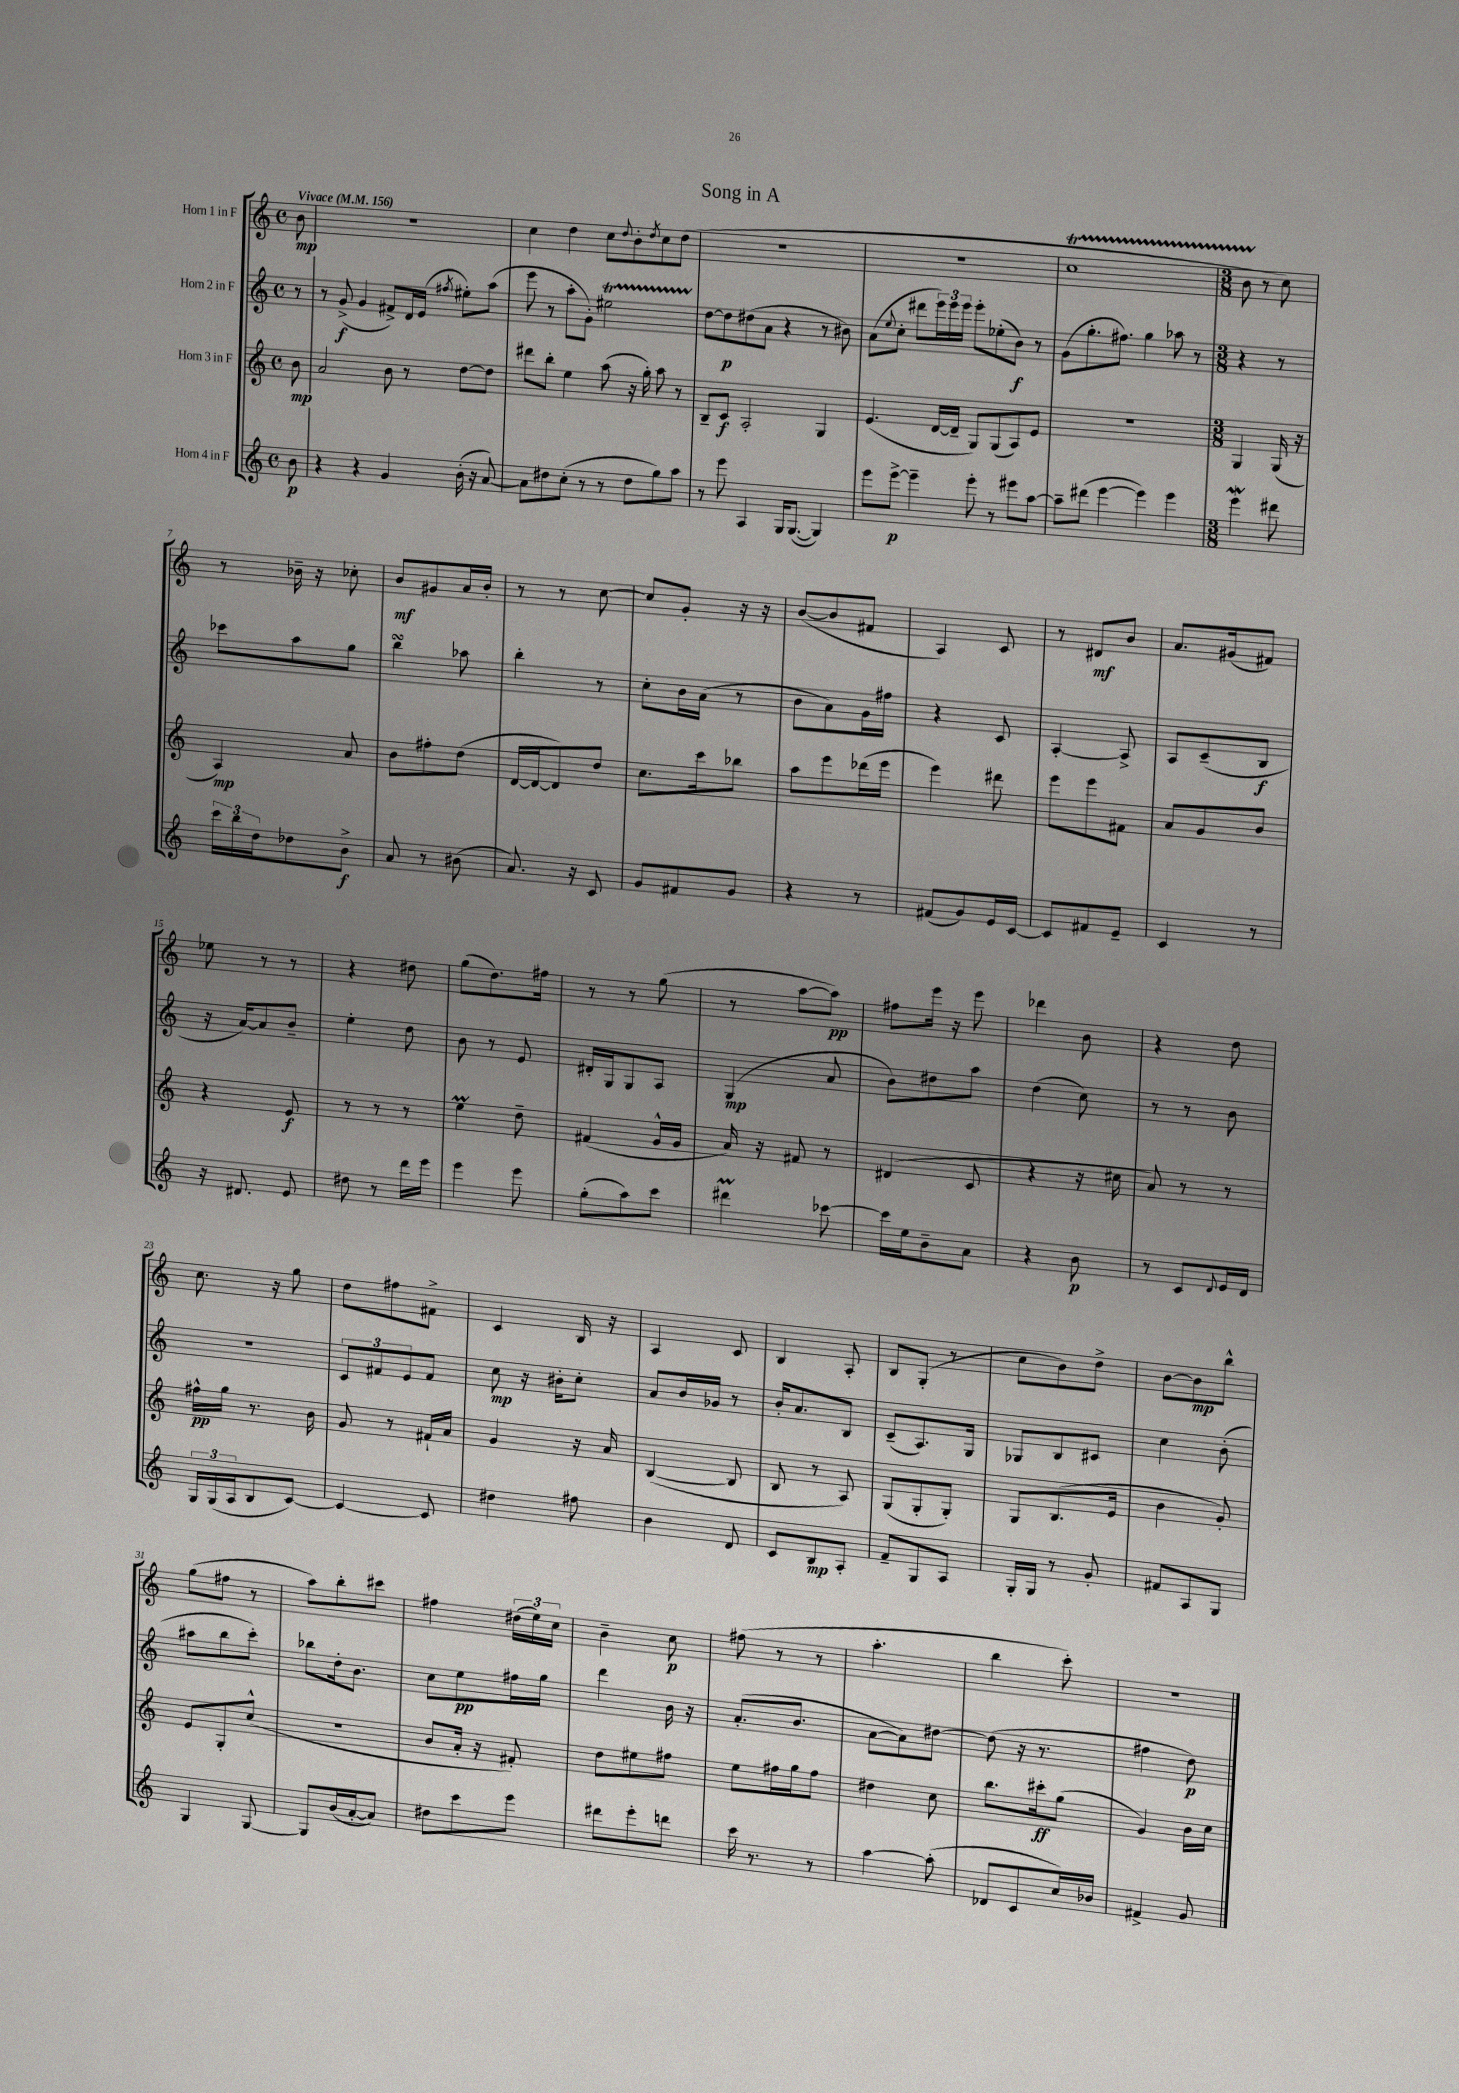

**kern	**dynam	**kern	**dynam	**kern	**dynam	**kern	**dynam
*part4	*part4	*part3	*part3	*part2	*part2	*part1	*part1
*staff4	*staff4	*staff3	*staff3	*staff2	*staff2	*staff1	*staff1
*I"Horn 4 in F	*	*I"Horn 3 in F	*	*I"Horn 2 in F	*	*I"Horn 1 in F	*
*clefG2	*	*clefG2	*	*clefG2	*	*clefG2	*
*k[]	*	*k[]	*	*k[]	*	*k[]	*
*M4/4	*	*M4/4	*	*M4/4	*	*M4/4	*
*met(c)	*	*met(c)	*	*met(c)	*	*met(c)	*
*MM156	*	*MM156	*	*MM156	*	*MM156	*
=	=	=	=	=	=	=	=
!	!	!	!	!	!	!LO:TX:a:B:t=Vivace	!
8b\	p	8b\	mp	8r	.	8b\	mp
=1	=1	=1	=1	=1	=1	=1	=1
4r	.	2a/	.	8r	.	1r	.
.	.	.	.	(8g^/	f	.	.
4r	.	.	.	4g/	.	.	.
4g/	.	8b\	.	8f#X^/L)	.	.	.
.	.	8r	.	16d/L	.	.	.
.	.	.	.	(16e/JJ	.	.	.
.	.	.	.	8qff#X/	.	.	.
(16b'\	.	[8dd\L	.	8ee#X'\L)	.	.	.
16r	.	.	.	.	.	.	.
[8a/)	.	8dd\J]	.	(8aa\J	.	.	.
=2	=2	=2	=2	=2	=2	=2	=2
8a\L]	.	8ddd#X\L	.	8eee\	.	4cc\	.
8dd#X\	.	8bb'\J	.	8r	.	.	.
(8cc'\J	.	4ee\	.	8aa'\L	.	4dd\	.
8r	.	.	.	8g'\J)	.	.	.
8r	.	(8aa\	.	2ee#Xt\	.	8cc\L	.
.	.	.	.	.	.	8qqdd/	.
8dd#\L	.	16r	.	.	.	8b'\	.
.	.	16gg'\)	.	.	.	.	.
.	.	.	.	.	.	8qdd/	.
8gg\)	.	8aa\	.	.	.	8cc\	.
8aa\J	.	8r	.	.	.	(8dd\J	.
=3	=3	=3	=3	=3	=3	=3	=3
8r	.	8B~/L	.	[8dd\L	.	1r	.
8eee\	.	8c/J	f	8dd\]	p	.	.
4A/	.	2A'/	.	(8dd#X\	.	.	.
.	.	.	.	8a\J	.	.	.
16G/KL	.	.	.	4r	.	.	.
([8.G/J	.	.	.	.	.	.	.
4G/])	.	4G/	.	8r	.	.	.
.	.	.	.	8b#X\)	.	.	.
=4	=4	=4	=4	=4	=4	=4	=4
8eee\L	.	(4.e/	.	(8a\L	.	1r	.
.	.	.	.	8qqee/	.	.	.
[8eee^\J	p	.	.	8cc'\J	.	.	.
4eee~\]	.	.	.	8ddd#X\L	.	.	.
.	.	[16d/LL	.	24eee\L)	.	.	.
.	.	.	.	24eee\	.	.	.
.	.	16d~/JJ]	.	.	.	.	.
.	.	.	.	24eee\JJ	.	.	.
8eee'\	.	8G/L)	.	8eee'\L	.	.	.
8r	.	(8G/	.	(8ee-X'\	.	.	.
8eee#X\L	.	8A/)	.	8b\J)	f	.	.
[8aa\J	.	8e/J	.	8r	.	.	.
=5	=5	=5	=5	=5	=5	=5	=5
8aa~\L]	.	1r	.	(8g\L	.	1ccT	.
(8ddd#X\J	.	.	.	8.gg'\	.	.	.
[4eee\	.	.	.	.	.	.	.
.	.	.	.	8.ff#X\J)	.	.	.
4eee\])	.	.	.	4gg\	.	.	.
4eee\	.	.	.	8aa-X\	.	.	.
.	.	.	.	8r	.	.	.
=6	=6	=6	=6	=6	=6	=6	=6
*M3/8	*	*M3/8	*	*M3/8	*	*M3/8	*
4eeeW\	.	4G/	.	4r	.	8bTTT\	.
.	.	.	.	.	.	8r	.
8ddd#X\	.	(16G/	.	8r	.	8cc\)	.
.	.	16r	.	.	.	.	.
!!LO:LB:g=z
=7	=7	=7	=7	=7	=7	=7	=7
24ccc\LL	.	4A/)	mp	8ccc-X\L	.	8r	.
24bb\	.	.	.	.	.	.	.
24dd\J	.	.	.	.	.	.	.
8dd-X\	.	.	.	8aa\	.	16b-X~\	.
.	.	.	.	.	.	16r	.
8b^\J	f	8a/	.	8gg\J	.	8cc-X'\	.
=8	=8	=8	=8	=8	=8	=8	=8
8a/	.	8b\L	.	4bbsSsS\	.	8b/L	mf
8r	.	8ff#X'\	.	.	.	8g#X/	.
(8b#X\	.	(8dd\J	.	8aa-X\	.	16a/L	.
.	.	.	.	.	.	16b'/JJ	.
=9	=9	=9	=9	=9	=9	=9	=9
8.a/)	.	[16d/LL	.	4bb'\	.	8r	.
.	.	16d/J_	.	.	.	.	.
.	.	8d/])	.	.	.	8r	.
16r	.	.	.	.	.	.	.
8c/	.	8dd/J	.	8r	.	[8cc\	.
=10	=10	=10	=10	=10	=10	=10	=10
8g/L	.	8.cc\L	.	8cc'\L	.	8cc/L]	.
8f#X/	.	.	.	16b\L	.	8g'/J	.
.	.	16ccc\k	.	(16a\JJ	.	.	.
8g/J	.	8bb-X\J	.	8r	.	16r	.
.	.	.	.	.	.	16r	.
=11	=11	=11	=11	=11	=11	=11	=11
4r	.	8aa\L	.	8b\L	.	([8b/L	.
.	.	8eee\	.	8a\)	.	8b/]	.
8r	.	(16ddd-X\L	.	16g\L	.	8f#X/J	.
.	.	16eee\JJ	.	16ff#X\JJ	.	.	.
=12	=12	=12	=12	=12	=12	=12	=12
(8f#X/L	.	4eee\)	.	4r	.	4A/)	.
8g/)	.	.	.	.	.	.	.
16e/L	.	8ddd#X\	.	8c/	.	8c/	.
[16c/JJ	.	.	.	.	.	.	.
=13	=13	=13	=13	=13	=13	=13	=13
8c/L]	.	8eee\L	.	[4A'/	.	8r	.
8f#X/	.	8eee\	.	.	.	8d#X/L	mf
8e~/J	.	8f#X\J	.	8A^/]	.	8b/J	.
=14	=14	=14	=14	=14	=14	=14	=14
4c/	.	8a/L	.	8A/L	.	8.a/L	.
.	.	8g/	.	(8c~/	.	.	.
.	.	.	.	.	.	(16g#X/k	.
8r	.	8b/J	.	8B/J	f	8f#X/J)	.
!!LO:LB:g=z
=15	=15	=15	=15	=15	=15	=15	=15
16r	.	4r	.	16r	.	8ee-X\	.
8.d#X/	.	.	.	[16a/KL)	.	.	.
.	.	.	.	8a/]	.	8r	.
8e/	.	8e/	f	8b~/J	.	8r	.
=16	=16	=16	=16	=16	=16	=16	=16
8dd#X\	.	8r	.	4ee'\	.	4r	.
8r	.	8r	.	.	.	.	.
16ddd\LL	.	8r	.	8dd\	.	8dd#X\	.
16eee\JJ	.	.	.	.	.	.	.
=17	=17	=17	=17	=17	=17	=17	=17
4eee\	.	4eem\	.	8b\	.	(8gg\L	.
.	.	.	.	8r	.	8.dd\)	.
8eee\	.	8dd~\	.	8e/	.	.	.
.	.	.	.	.	.	16ff#X\Jk	.
=18	=18	=18	=18	=18	=18	=18	=18
(8gg'\L	.	(4f#X/	.	16d#X'/LL	.	8r	.
.	.	.	.	16G/J	.	.	.
8aa\)	.	.	.	8G/	.	8r	.
8ccc\J	.	16g^^/LL	.	8A/J	.	(8gg\	.
.	.	16g/JJ	.	.	.	.	.
=19	=19	=19	=19	=19	=19	=19	=19
4ddd#Xm\	.	16a/)	.	(4G/	mp	8r	.
.	.	16r	.	.	.	.	.
.	.	8f#X/	.	.	.	[8aa\L	.
[8ccc-X\	.	8r	.	8a/	.	8aa\J])	pp
=20	=20	=20	=20	=20	=20	=20	=20
16ccc-\LL]	.	(4d#X/	.	8b\L)	.	8ff#X\L	.
16ee\J	.	.	.	.	.	.	.
8b~\	.	.	.	8dd#X\	.	16eee\Jk	.
.	.	.	.	.	.	16r	.
8a\J	.	8c/	.	8aa\J	.	8eee\	.
=21	=21	=21	=21	=21	=21	=21	=21
4r	.	4r	.	(4dd\	.	4ddd-X\	.
8b\	p	16r	.	8cc\)	.	8b\	.
.	.	16cc#X\	.	.	.	.	.
=22	=22	=22	=22	=22	=22	=22	=22
8r	.	8a/)	.	8r	.	4r	.
8c/L	.	8r	.	8r	.	.	.
8qqd/	.	.	.	.	.	.	.
16e/L	.	8r	.	8b\	.	8dd\	.
16d/JJ	.	.	.	.	.	.	.
!!LO:LB:g=z
=23	=23	=23	=23	=23	=23	=23	=23
24G/LL	.	16ff#X^^\LL	pp	4.r	.	8.cc\	.
(24G/	.	.	.	.	.	.	.
.	.	16gg\JJ	.	.	.	.	.
24A/J	.	.	.	.	.	.	.
8B/	.	8.r	.	.	.	.	.
.	.	.	.	.	.	16r	.
[8c/J)	.	.	.	.	.	8gg\	.
.	.	16b\	.	.	.	.	.
=24	=24	=24	=24	=24	=24	=24	=24
4c/_	.	8g/	.	12c/L	.	8dd\L	.
.	.	.	.	12f#X/	.	.	.
.	.	8r	.	.	.	8ff#X\	.
.	.	.	.	12e/	.	.	.
8c/]	.	16f#X`/LL	.	8f#/J	.	8f#X^\J	.
.	.	16a/JJ	.	.	.	.	.
=25	=25	=25	=25	=25	=25	=25	=25
4dd#X\	.	4g/	.	8cc\	mp	4c/	.
.	.	.	.	16r	.	.	.
.	.	.	.	16b#X'\KL	.	.	.
8ff#X\	.	16r	.	8cc'\J	.	16B/	.
.	.	16a/	.	.	.	16r	.
=26	=26	=26	=26	=26	=26	=26	=26
4b\	.	([4B/	.	8a/L	.	4A/	.
.	.	.	.	16b/L	.	.	.
.	.	.	.	16g-X/JJ	.	.	.
8d/	.	8B/]	.	8r	.	8c/	.
=27	=27	=27	=27	=27	=27	=27	=27
8c/L	.	8B/	.	16b'/KL	.	4B/	.
.	.	.	.	8.a/	.	.	.
8B/	mp	8r	.	.	.	.	.
8A'/J	.	8A/)	.	8B/J	.	8A'/	.
=28	=28	=28	=28	=28	=28	=28	=28
8f~/L	.	(8G/L	.	(8c~/L	.	8B/L	.
8G/	.	8G'/	.	8.A/)	.	(8G'/J	.
8A/J	.	8G'/J)	.	.	.	8r	.
.	.	.	.	16G/Jk	.	.	.
=29	=29	=29	=29	=29	=29	=29	=29
16G'/LL	.	8G/L	.	8G-X/L	.	8cc\L	.
16G/JJ	.	.	.	.	.	.	.
8r	.	(8.B/	.	8B/	.	8b\)	.
8g'/	.	.	.	8c#X/J	.	8dd^\J	.
.	.	16e/Jk	.	.	.	.	.
=30	=30	=30	=30	=30	=30	=30	=30
8f#X/L	.	4b\	.	4cc\	.	[8b\L	.
8A/	.	.	.	.	.	8b\]	mp
8G/J	.	8g'/)	.	(8b'\	.	8bb^^\J	.
!!LO:LB:g=z
=31	=31	=31	=31	=31	=31	=31	=31
4G/	.	8e/L	.	8aa#X\L	.	(8gg\L	.
.	.	8G'/	.	8bb\	.	8ff#X\J	.
[8G/	.	(8cc^^/J	.	8ccc'\J)	.	8r	.
=32	=32	=32	=32	=32	=32	=32	=32
8G/L]	.	4.r	.	8bb-X\L	.	8aa\L)	.
(16b/L	.	.	.	16dd'\k	.	8bb'\	.
[16a'/J	.	.	.	8.b\J	.	.	.
8a/J])	.	.	.	.	.	8ccc#X\J	.
=33	=33	=33	=33	=33	=33	=33	=33
8dd#X\L	.	8b/L	.	8cc\L	.	4ff#X\	.
8ccc\	.	16a'/Jk	.	8ee\	pp	.	.
.	.	16r	.	.	.	.	.
8eee\J	.	8f#X'/)	.	16ff#X\L	.	(24dd#X\LL	.
.	.	.	.	.	.	24ee\)	.
.	.	.	.	16gg\JJ	.	.	.
.	.	.	.	.	.	24cc\JJ	.
=34	=34	=34	=34	=34	=34	=34	=34
8ddd#X\L	.	8dd\L	.	4ddd\	.	4b~\	.
8eee'\	.	8ee#X\	.	.	.	.	.
8dddn\J	.	8ff#X\J	.	16b\	.	8cc\	p
.	.	.	.	16r	.	.	.
=35	=35	=35	=35	=35	=35	=35	=35
16ccc\	.	8ee\L	.	(8.a'/L	.	(8ff#X\	.
8.r	.	.	.	.	.	.	.
.	.	16ff#X\L	.	.	.	8r	.
.	.	16gg\J	.	8.b/J	.	.	.
8r	.	8ff#\J	.	.	.	8r	.
=36	=36	=36	=36	=36	=36	=36	=36
[4aa\	.	4dd#X\	.	[8a\L	.	4.aa'\	.
.	.	.	.	8a\])	.	.	.
(8aa'\]	.	8cc\	.	[8dd#X\J	.	.	.
=37	=37	=37	=37	=37	=37	=37	=37
8d-X/L	.	8.bb\L	.	(8dd#\]	.	4bb\	.
8c/	.	.	.	16r	.	.	.
.	.	16ccc#X'\k	ff	8.r	.	.	.
16cc/L)	.	(8gg\J	.	.	.	8ccc'\)	.
16b-X/JJ	.	.	.	.	.	.	.
=38	=38	=38	=38	=38	=38	=38	=38
4f#X^/	.	4g/)	.	4ff#X\	.	4.r	.
8g/	.	16b\LL	.	8dd\)	p	.	.
.	.	16cc\JJ	.	.	.	.	.
==	==	==	==	==	==	==	==
*-	*-	*-	*-	*-	*-	*-	*-
